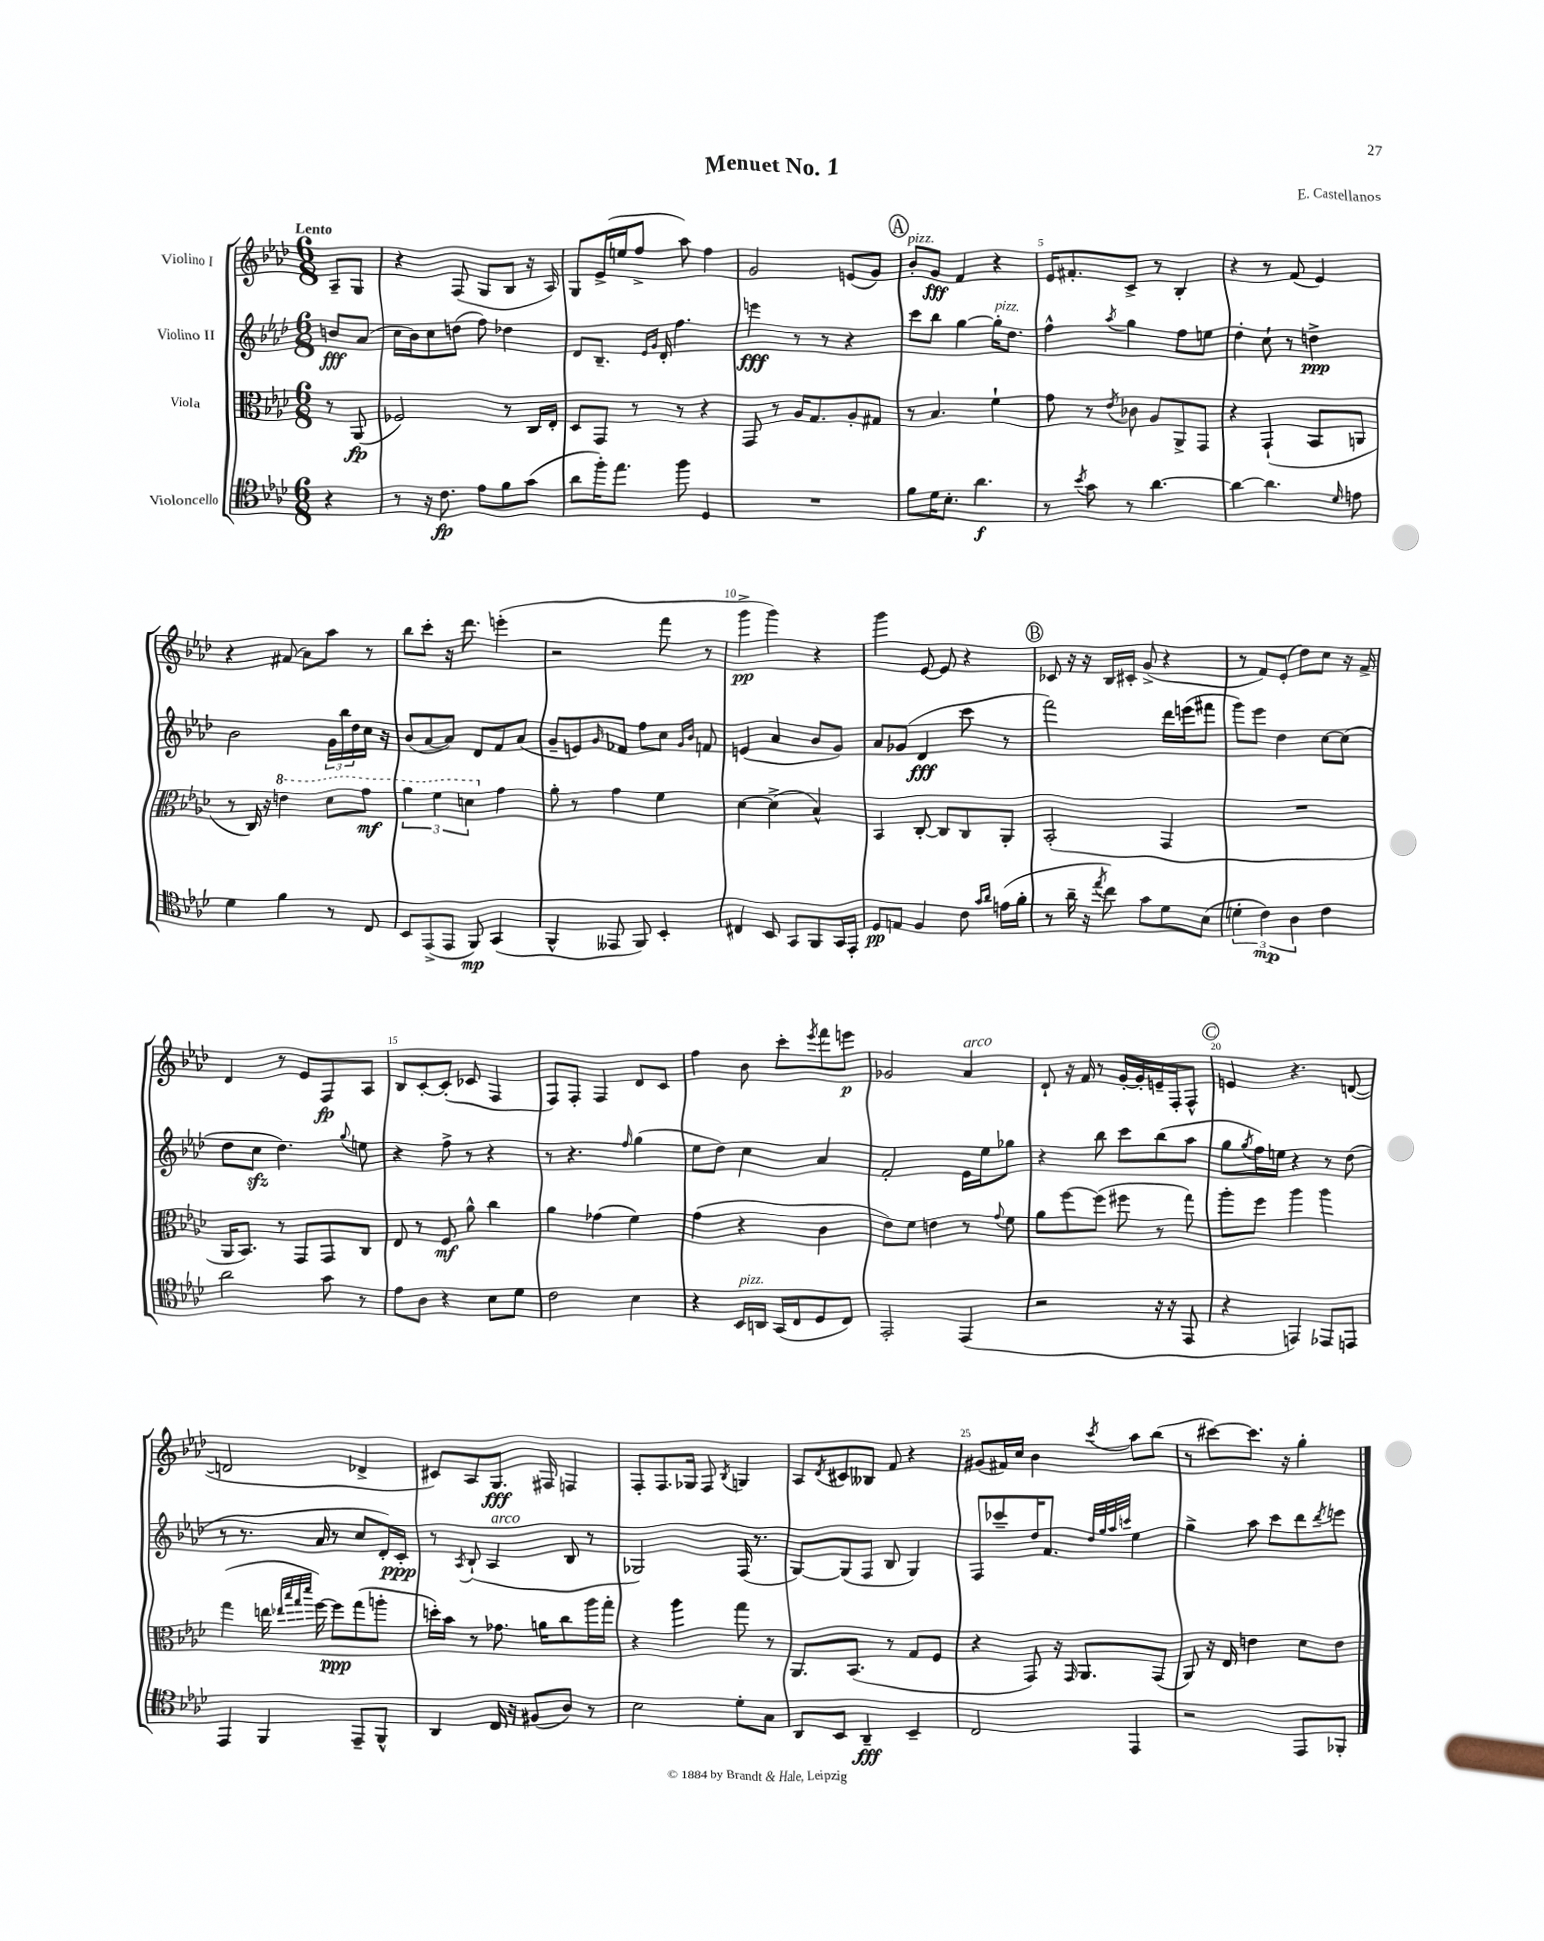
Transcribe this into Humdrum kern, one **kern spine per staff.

**kern	**kern	**kern	**kern
*staff4	*staff3	*staff2	*staff1
*clefC4	*clefC3	*clefG2	*clefG2
*k[b-e-a-d-]	*k[b-e-a-d-]	*k[b-e-a-d-]	*k[b-e-a-d-]
*M6/8	*M6/8	*M6/8	*M6/8
4r	8r	8b/L	8A-~/L
.	(8AA-/	(8a-/J	8G/J
=	=	=	=
8r	2F-/)	16cc\LL	4r
.	.	16b-\J)	.
16r	.	8cc\	.
8.c\	.	.	.
.	.	(8dd\J	(8F/
8e-\L	.	8ff\)	8G/L
8f\	8r	4dd-\	8B-/J
(8g\J	16C/LL	.	16r
.	16E-'/JJ	.	16A-/)
=	=	=	=
8a-\L	8D-/L	8d-/L	8G/L
16ff'\K)	8GG/J	8.B-~/J	(16e-^/L
8.ee-\J	.	.	16ee/J
.	8r	.	8ff^/J
.	.	16qqe-/LL	.
.	.	16qqg/JJ	.
.	.	16d-'/	.
8ff\	8r	4.ff\	8aa-\)
4D-/	4r	.	4ff\
=	=	=	=
2.r	8GG/	4eee\	2g/
.	8r	.	.
.	16A-/LK	8r	.
.	8.G/	.	.
.	.	8r	.
.	8A-'/	4r	(8e/L
.	8G#/J	.	8g/J)
=	=	=	=
8f\L	8r	8ccc\L	8b-'/L
16d-\K	4.B-/	8bb-\J	8g/J
8.B-'\J	.	.	.
.	.	[4gg\	4f/
4.a-\	.	.	.
.	4f`\	16gg'\]LK	4r
.	.	8.dd-\J	.
=	=	=	=
8r	8g\	4ff^^\	16e-/LK
.	.	.	8.f#'/
8qb-/	.	.	.
8g\	8r	.	.
.	8qe-/	8qaa-/	.
8r	8c-\	4gg\	8c^/J
[4.a-\	8A-/L	.	8r
.	8AA-^/	8ff\L	4B-'/
.	8GG/J	8ee\J	.
=	=	=	=
4a-\_	4r	4dd-'\	4r
4.a-\]	(4GG`/	8cc`\	8r
.	.	8r	(8f/
.	8BB-/L	4dd^\	4e-/)
16qqd-/	.	.	.
8e\	8AA/J	.	.
=	=	=	=
4d-\	8r	2b-\	4r
.	16C/)	.	.
.	16r	.	.
4f\	4ee\	.	(8f#/
.	.	.	8a-\L)
8r	8dd-\L	24g\LL	8aa-\J
.	.	24bb-\	.
.	.	24dd-\	.
8C/	8gg\J	16cc\JJ	8r
.	.	16r	.
=	=	=	=
8BB-/L	6aa-\	(8b-/L	8bb-\L
(8EE-^/	.	[8a-/	8ccc'\J
.	6ff\	.	.
8EE-/J	.	8a-/]J)	16r
.	.	.	8.ddd-\
.	6dd\	.	.
8FF/)	.	8d-/L	.
(4GG/	4g\	8f/	(4eee'\
.	.	(8a-/J	.
=	=	=	=
4FF^^/	8a-'\	8g~/L	2r
.	8r	8e/)	.
.	.	16qqg/	.
8EE--/	4g\	8f-/J	.
8FF/)	.	8ff\L	.
4BB-'/	4f\	8cc\J	8fff\
.	.	16qqg/LL	.
.	.	16qqb-/JJ	.
.	.	8f/	8r
=	=	=	=
4C#/	[4d-\	(4e/	4ggg^\
8BB-/	(4d-^\]	4a-/	4ggg\)
8GG/L	.	.	.
8FF/	4B-^^/)	8b-/L	4r
16GG/L	.	8g/J)	.
16EE-'/JJ	.	.	.
=	=	=	=
8D-/L	4BB-/	8a-/L	4ggg\
8E/J	.	(8g-/J	.
4F/	[8C'/	4d-/	[8e-/
.	8C/]L	.	8e-/]
8c\	8C/	8ccc\	4r
16qqg/LL	.	.	.
16qqa-/JJ	.	.	.
(16e\LL	8AA-'/J	8r	.
16f'\JJ	.	.	.
=	=	=	=
8r	(2BB-'/	2fff\)	8c-/
16a-~\	.	.	16r
16r	.	.	16r
8qee-/	.	.	.
8cc\)	.	.	16B-/LL
.	.	.	16c#'/JJ
8g\L	.	.	(8g^/
8d-\	4GG/	16ddd-\LL	4r
.	.	(16eee\J	.
(8B-\J	.	8fff#\J	.
=	=	=	=
6d'\	2.r	8ggg\L)	8r
.	.	8eee-\J	8f/L)
6c\)	.	.	.
.	.	4dd-\	(8e-'/J
6A-\	.	.	.
.	.	.	8dd-\L)
4c\	.	[8cc\L	8cc\J
.	.	(8cc\]J	16r
.	.	.	16f^/
=	=	=	=
2a-\	16AA-/LK	8dd-\L	4d-/
.	8.BB-/J)	.	.
.	.	8cc\J	.
.	8r	4.dd-\)	8r
.	8GG/L	.	8e-/L
8g\	8GG/	.	8F/
.	.	8qqgg/	.
8r	8C/J	8ee\	8A-/J
=	=	=	=
8e-\L	8E-/	4r	8B-/L
8A-\J	8r	.	[8c'/
4r	8F/	8ff^\	(8c'/]J
.	8a-^^\	8r	8c-/
8B-\L	4cc\	4r	4F/
8d-\J	.	.	.
=	=	=	=
2c\	4a-\	8r	8F/L)
.	.	4.r	8F'/J
.	(4g-\	.	4F/
.	.	16qqff/	.
4B-\	4f\)	(4gg\	8d-/L
.	.	.	8c/J
=	=	=	=
4r	(4g\	8ee-\L	4ff\
.	.	8dd-\J)	.
16BB-/LL	4r	4cc\	8b-\
16AA/JJ	.	.	.
(16GG/LL	.	.	8ccc'\L
16C/J	.	.	.
.	.	.	8qeee-/
8D-/	4c\	4a-/	8fff\
8C/J)	.	.	8eee\J
=	=	=	=
2EE-'/	8e-\L)	2f'/	2g-/
.	8f\J	.	.
.	4e\	.	.
(4EE-/	8r	16e-\LL	4a-/
.	.	16ee-\J	.
.	8qqg/	.	.
.	8f\	8gg-\J	.
=	=	=	=
2r	8a-\L	4r	8d-`/
.	[8ff\	.	16r
.	.	.	16f/
.	(8ff\]J	8bb-\	8r
.	8ff#\	8ccc\L	[16g'/LL
.	.	.	16g'/]
16r	8r	(8bb-\	16e~/
16r	.	.	16F'/J
8EE-/	8gg\)	8aa-\J	8F^^/J
=	=	=	=
4r	8aa-'\L	8gg\L	4e/
.	.	8qgg/	.
.	8ff\J	16ff\L)	.
.	.	16ee\JJ	.
4EE/)	4aa-\	4r	4.r
8EE-/L	4aa-\	8r	.
8EE/J	.	(8dd-\	([8d/
=	=	=	=
4EE-/	(4gg\	8r	2d/]
.	.	8.r	.
4FF/	16ee\	.	.
.	32qqee-/LLL	.	.
.	32qqbb-/	.	.
.	32qqgg/	.	.
.	32qqddd-/JJJ	.	.
.	[16ff\)	16a-/	.
.	8ff\]L	8r	.
8EE-~/L	(8gg\	8cc/L	4d-^/
8FF^^/J	8aa'\J	16d-'/L)	.
.	.	16c'/JJ	.
=	=	=	=
4AA-/	16dd'\LL)	8r	8c#/L)
.	16b-\JJ	.	.
.	.	8qA-/	.
.	8r	(8B-`/	8A-/
16C/	8.g-\	4A-/	8.G/J
16r	.	.	.
(8F#/L	.	.	.
.	16a\LK	.	16F#/
8A-/J)	8cc\	8B-/	4F/
8r	16aa-\L	8r	.
.	16gg'\JJ	.	.
=	=	=	=
2B-\	4r	2G-/)	8F'/L
.	.	.	8.F/
.	4aa-\	.	.
.	.	.	16G-/Jk
.	.	.	8F/
.	.	.	8qB-/
8d-'\L	8gg\	(16F/	4G/
.	.	8.r	.
8G\J	8r	.	.
=	=	=	=
8AA-/L	8.AA-/L	[8G/L)	8A-/L
.	.	.	8qd-/
8BB-/J	.	(8G/]	8c#/
.	(8.BB-/J	.	.
4AA-~/	.	8F/J	8B--/J
.	8r	8B-/	8f/
4BB-~/	8G/L	4G/)	4r
.	8F/J	.	.
=	=	=	=
2C/	4r	8F/L	(8g#/L
.	.	8ccc-~/	16f#/L)
.	.	.	16cc/JJ
.	8GG/)	16dd-/K	4b-\
.	.	8.f/J	.
.	16r	.	.
.	16qqGG/	.	.
.	8.AA-/L	.	.
.	.	32qqdd-/LLL	.
.	.	32qqgg/	.
.	.	32qqaa-/	.
.	.	32qqccc/JJJ	8qccc/
4EE-/	.	4ee-\	8aa-\L
.	(8GG/J	.	(8bb-\J
=	=	=	=
2r	8AA-/)	4gg^\	8r
.	16r	.	[8ccc#\L)
.	16E-/	.	.
.	4e\	8aa-\	8.ccc#\]J
.	.	8ccc\L	.
.	.	.	16r
8EE-/L	8d-\L	8ddd-\	4gg'\
.	.	8qddd-/	.
8FF-'/J	8e\J	8eee\J	.
==	==	==	==
*-	*-	*-	*-
